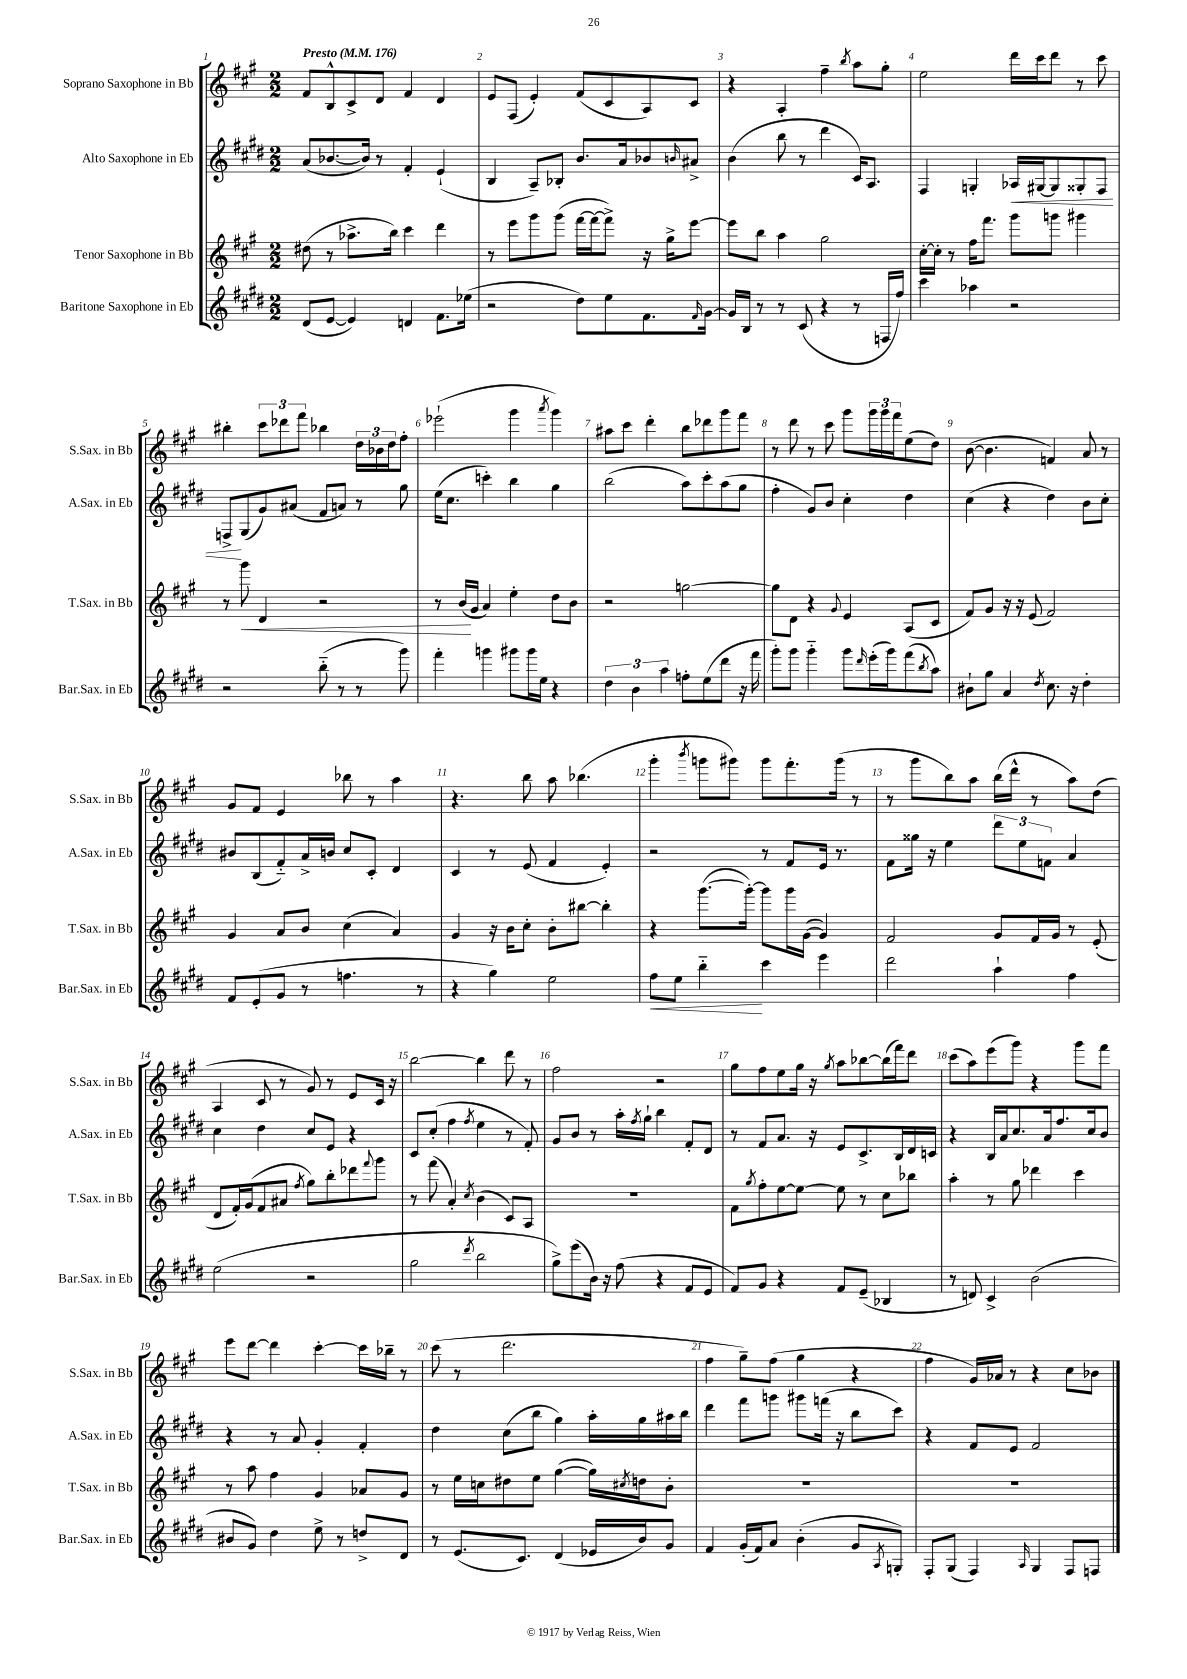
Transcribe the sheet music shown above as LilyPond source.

<<
\new StaffGroup <<
\new Staff = "s0" \with { instrumentName = "Soprano Saxophone in Bb" shortInstrumentName = "S.Sax. in Bb" } {
    \clef treble \key a \major \numericTimeSignature \time 2/2 \tempo "Presto" 4 = 176
    fis'8 b8-^ cis'8-> d'8 fis'4 d'4 |
    e'8 fis8( e'4-.) fis'8( cis'8 a8) cis'8 |
    r4 a4-. fis''4-- \acciaccatura { b''8 } a''8 gis''8-. |
    e''2 d'''16 cis'''16 d'''8 r8 cis'''8 |
    bis''4-. \tuplet 3/2 { cis'''8 des'''8 fis'''8 } bes''4 \tuplet 3/2 { d''16 bes'16 d''16 } fis''8-. |
    ees'''2-!( gis'''4 \acciaccatura { a'''8 } gis'''4) |
    ais''8 cis'''8 d'''4-. b''8 des'''8 gis'''8 fis'''8 |
    r8 d'''8 r8 cis'''8 gis'''8 \tuplet 3/2 { gis'''16 gis'''16 fis'''16 } e''8( d''8) |
    b'8~( b'4. f'4) a'8 r8 |
    gis'8 fis'8 e'4 bes''8 r8 a''4 |
    r4. b''8 a''8 bes''4.( |
    gis'''4-. \acciaccatura { b'''8 } g'''8 gis'''8) gis'''8 fis'''8.-. gis'''16( r8 |
    r8 gis'''8 b''8) a''8 b''16( d'''16-^ r8 a''8) d''8( |
    a4 cis'8 r8 gis'8) r8 e'8 cis'16 r16 |
    b''2~ b''4 d'''8 r8 |
    fis''2 r2 |
    gis''8 fis''8 e''8 gis''16 r16 \acciaccatura { gis''8 } a''8 bes''8~ bes''16( fis'''16) d'''8 |
    cis'''8( a''8) e'''8( gis'''8) r4 gis'''8 fis'''8 |
    e'''8 d'''8~ d'''4 cis'''4~-. cis'''16 bes''16-- r8 |
    cis'''8( r8 d'''2. |
    fis''4 gis''8--) fis''8( gis''4 r4 |
    fis''4 gis'16) aes'16 r8 r4 cis''8 bes'8 \bar "|." |
}
\new Staff = "s1" \with { instrumentName = "Alto Saxophone in Eb" shortInstrumentName = "A.Sax. in Eb" } {
    \clef treble \key e \major \numericTimeSignature \time 2/2
    a'8( bes'8.~ bes'16) r8 fis'4-. e'4-!( |
    b4 a8--) bes8-. b'8. a'16 bes'8 \grace { b'16 } ais'8-> |
    b'4( b''8 r8 dis'''4 cis'16) a8. |
    fis4 g4-. aes16\< gis16~ gis8 gisis8-. fis8 |
    f8->\! gis8( gis'8) ais'8( fis'8 a'8) r8 gis''8 |
    e''16( cis''8. c'''4-.) b''4 gis''4 |
    b''2( a''8) cis'''8-. a''8( gis''8 |
    fis''4-. gis'8) b'8 cis''4-. dis''4 |
    cis''4( r4 dis''4) b'8 cis''8-. |
    bis'8 b8( fis'8-_) a'16-> b'16 cis''8 cis'8-. dis'4 |
    cis'4 r8 e'8( fis'4 e'4-.) |
    r2 r8 fis'8 e'16 r8. |
    fis'8 gisis''16 r16 e''4 \tuplet 3/2 { dis'''8 e''8 f'8 } a'4 |
    cis''4 dis''4 cis''8 e'8 r4 |
    cis'8 cis''8-.( fis''4 \acciaccatura { fis''8 } e''4 r8 fis'8-.) |
    gis'8 b'8 r8 a''16-. \acciaccatura { fis''8 } gis''16-! b''4 fis'8-. dis'8 |
    r8 fis'8 a'8. r16 e'8 cis'8.-> b16 dis'16 c'16 |
    r4 b16 a'16 cis''8. a'16 fis''8. cis''16 b'8 |
    r4 r8 a'8 gis'4-. fis'4-. |
    dis''4 cis''8( b''8 gis''4) a''16-. gis''16 ais''16 b''16 |
    dis'''4 fis'''8 g'''8 gis'''8 f'''16( r16 b''8 cis'''8) |
    r4 fis'8 e'8 fis'2 \bar "|." |
}
\new Staff = "s2" \with { instrumentName = "Tenor Saxophone in Bb" shortInstrumentName = "T.Sax. in Bb" } {
    \clef treble \key a \major \numericTimeSignature \time 2/2
    dis''8( r8 aes''8.-> b''16) cis'''4 d'''4 |
    r8 e'''8 gis'''8 gis'''8( fis'''16~ fis'''16~ fis'''8->) r16 gis''16-> e'''8~ |
    e'''8 b''8 a''4 gis''2 |
    cis''16~-. cis''16-. r8 fis''16 fis'''8. gis'''8 g'''8 gis'''4 |
    r8 gis'''8\< d'4 r2 |
    r8 b'16\!( gis'16 a'4) e''4-. d''8 b'8 |
    r2 g''2~ |
    g''8 d'8 r4 \appoggiatura { gis'8 } e'4 a8( cis'8 |
    fis'8) gis'8 r16 r16 e'8( fis'2) |
    gis'4 a'8 b'8 cis''4( a'4) |
    gis'4 r16 b'16 cis''8-. b'8-. bis''8~ bis''4-. |
    r4 gis'''8.~( gis'''16~-.) gis'''8 gis'''16 gis'16~( gis'4) |
    fis'2 gis'8 fis'16 gis'16 r8 e'8-.( |
    d'8 fis'16-.) gis'16( fis'8 ais'8 \acciaccatura { fis''8 } gis''8) b''8-. des'''8 \appoggiatura { fis'''8 } gis'''8 |
    r8 fis'''8( a'4-.) \acciaccatura { cis''8 } b'4( cis'8) a8 |
    R1 |
    fis'8 \acciaccatura { gis''8 } fis''8-. e''8~ e''8~ e''8 r8 cis''8 bes''8 |
    a''4-. r8 gis''8 des'''4 cis'''4 |
    r8 a''8 fis''4 gis'4 aes'8 gis'8 |
    r8 e''16 c''16 dis''8 e''8 gis''4~( gis''16) \acciaccatura { cis''8 } d''16 b'8-. |
    R1 |
    R1 \bar "|." |
}
\new Staff = "s3" \with { instrumentName = "Baritone Saxophone in Eb" shortInstrumentName = "Bar.Sax. in Eb" } {
    \clef treble \key e \major \numericTimeSignature \time 2/2
    dis'8( e'8~ e'4) d'4 fis'8. ees''16( |
    r2 dis''8) e''8 fis'8. \grace { fis'16 } gis'16~ |
    gis'16 b16 r8 r8 cis'8( r4 r8 f16 fis''16) |
    cis'''4 aes''4 r2 |
    r2 b''8-_( r8 r8 gis'''8) |
    fis'''4-. g'''4 gis'''8 gis'''16 e''16 r4 |
    \tuplet 3/2 { dis''4 b'4 a''4 } f''8-. e''8( dis'''8 r16 fis'''16 |
    gis'''8-.) gis'''8 gis'''4-_ gis'''8 \grace { dis'''16 } e'''16-.( gis'''16) fis'''8( \acciaccatura { b''8 } a''8) |
    bis'8-! gis''8 a'4 \acciaccatura { dis''8 } cis''8. r16 dis''4-. |
    fis'8 e'8-.( gis'8 r8 f''4. r8 |
    r4 gis''4) e''2 |
    fis''8\< e''8 b''4-_\! cis'''4 e'''4 |
    dis'''2 a''4-! fis''4 |
    e''2( r2 |
    gis''2 \acciaccatura { dis'''8 } b''2 |
    gis''8->) e'''8( b'16) r16 fis''8( r4 fis'8 e'8 |
    fis'8) gis'8 r4 fis'8 e'8--( bes4 |
    r8 d'8) cis'4-> b'2( |
    bis'8 gis'8) dis''4 e''8-> r8 d''8-> dis'8 |
    r8 e'8.( cis'8.) dis'4( ees'16 b'16) gis'8 |
    fis'4 gis'16-.( fis'16) a'8 b'4-.( gis'8 \acciaccatura { a8 } g8-.) |
    fis8-. gis8( fis4) \grace { a16 } gis4 fis8 f8 \bar "|." |
}
>>
>>
\layout { \context { \Score \override BarNumber.break-visibility = ##(#f #t #t) barNumberVisibility = #all-bar-numbers-visible } }
